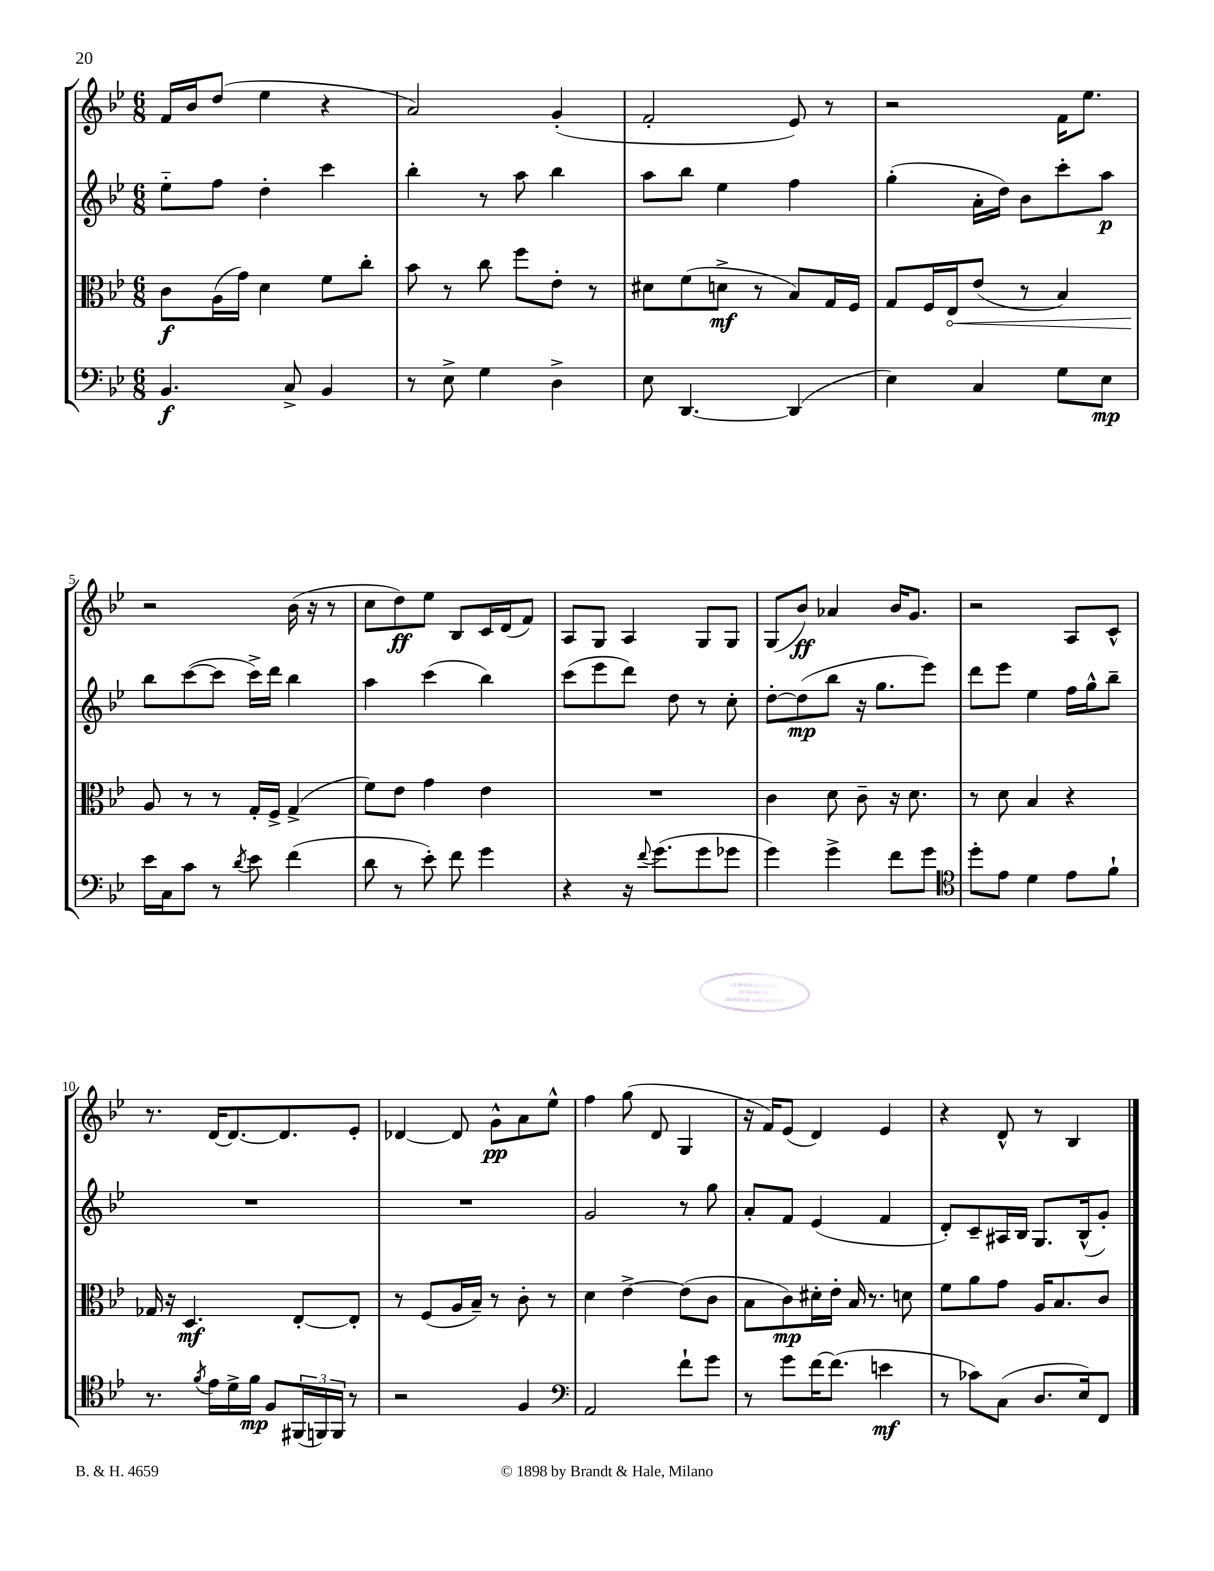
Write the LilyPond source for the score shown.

<<
\new StaffGroup <<
\new Staff = "s0" {
    \clef treble \key bes \major \numericTimeSignature \time 6/8
    f'16 bes'16 d''8( ees''4 r4 |
    a'2) g'4-.( |
    f'2-. ees'8) r8 |
    r2 f'16 ees''8. |
    r2 bes'16( r16 r8 |
    c''8 d''8\ff) ees''8 bes8 c'16 d'16( f'8) |
    a8 g8 a4 g8 g8 |
    g8( bes'8\ff) aes'4 bes'16 g'8. |
    r2 a8 c'8-^ |
    r8. d'16~ d'8.~ d'8. ees'8-. |
    des'4~ des'8 g'8-^\pp a'8 ees''8-^ |
    f''4 g''8( d'8 g4 |
    r16 f'16) ees'8( d'4) ees'4 |
    r4 d'8-^ r8 bes4 \bar "|." |
}
\new Staff = "s1" {
    \clef treble \key bes \major \numericTimeSignature \time 6/8
    ees''8-_ f''8 d''4-. c'''4 |
    bes''4-. r8 a''8 bes''4 |
    a''8 bes''8 ees''4 f''4 |
    g''4-.( a'16-. d''16) bes'8 c'''8-. a''8\p |
    bes''8 c'''8~( c'''8 c'''16->) d'''16 bes''4 |
    a''4 c'''4( bes''4) |
    c'''8( ees'''8 d'''8) d''8 r8 c''8-. |
    d''8~-. d''8\mp( bes''8 r16 g''8. ees'''8) |
    d'''8 ees'''8 ees''4 f''16 g''16-^ bes''8-- |
    R2. |
    R2. |
    g'2 r8 g''8 |
    a'8-. f'8 ees'4( f'4 |
    d'8-.) c'8-- ais16 bes16 g8. bes16-^( g'8-.) \bar "|." |
}
\new Staff = "s2" {
    \clef alto \key bes \major \numericTimeSignature \time 6/8
    c'8\f a16( g'16) d'4 f'8 c''8-. |
    bes'8 r8 c''8 f''8 ees'8-. r8 |
    dis'8 f'8( d'8->\mf r8 bes8) g16 f16 |
    g8 f16 \once \override Hairpin.circled-tip = ##t ees16\< ees'8( r8 bes4) |
    a8\! r8 r8 g16-. f16-> g4->( |
    f'8) ees'8 g'4 ees'4 |
    R2. |
    c'4 d'8 c'8-- r16 d'8. |
    r8 d'8 bes4 r4 |
    ges16 r16 d4.\mf ees8~-. ees8-. |
    r8 f8( a16 bes16--) r8 c'8-. r8 |
    d'4 ees'4~-> ees'8( c'8 |
    bes8 c'8\mp) dis'16-. ees'16-. bes16 r8. d'8 |
    f'8 a'8 g'8 a16 bes8. c'8 \bar "|." |
}
\new Staff = "s3" {
    \clef bass \key bes \major \numericTimeSignature \time 6/8
    bes,4.\f c8-> bes,4 |
    r8 ees8-> g4 d4-> |
    ees8 d,4.~ d,4( |
    ees4) c4 g8 ees8\mp |
    ees'16 c16 c'8 r8 \acciaccatura { d'8 } ees'8 f'4( |
    d'8 r8 ees'8-.) f'8 g'4 |
    r4 r16 \appoggiatura { f'8 } g'8.( g'8 ges'8 |
    g'4) g'4-> f'8 g'8 |
    \clef tenor d''8-. ees'8 d'4 ees'8 f'8-! |
    r8. \acciaccatura { f'8 } ees'16 d'16-> f'16\mp f8 \tuplet 3/2 { fis,16( f,16) f,16 } r8 |
    r2 f4 |
    \clef bass a,2 f'8-! g'8 |
    r8 g'8 f'16~ f'8.( e'4\mf |
    r8 ces'8) c8( d8. ees16) f,8 \bar "|." |
}
>>
>>
